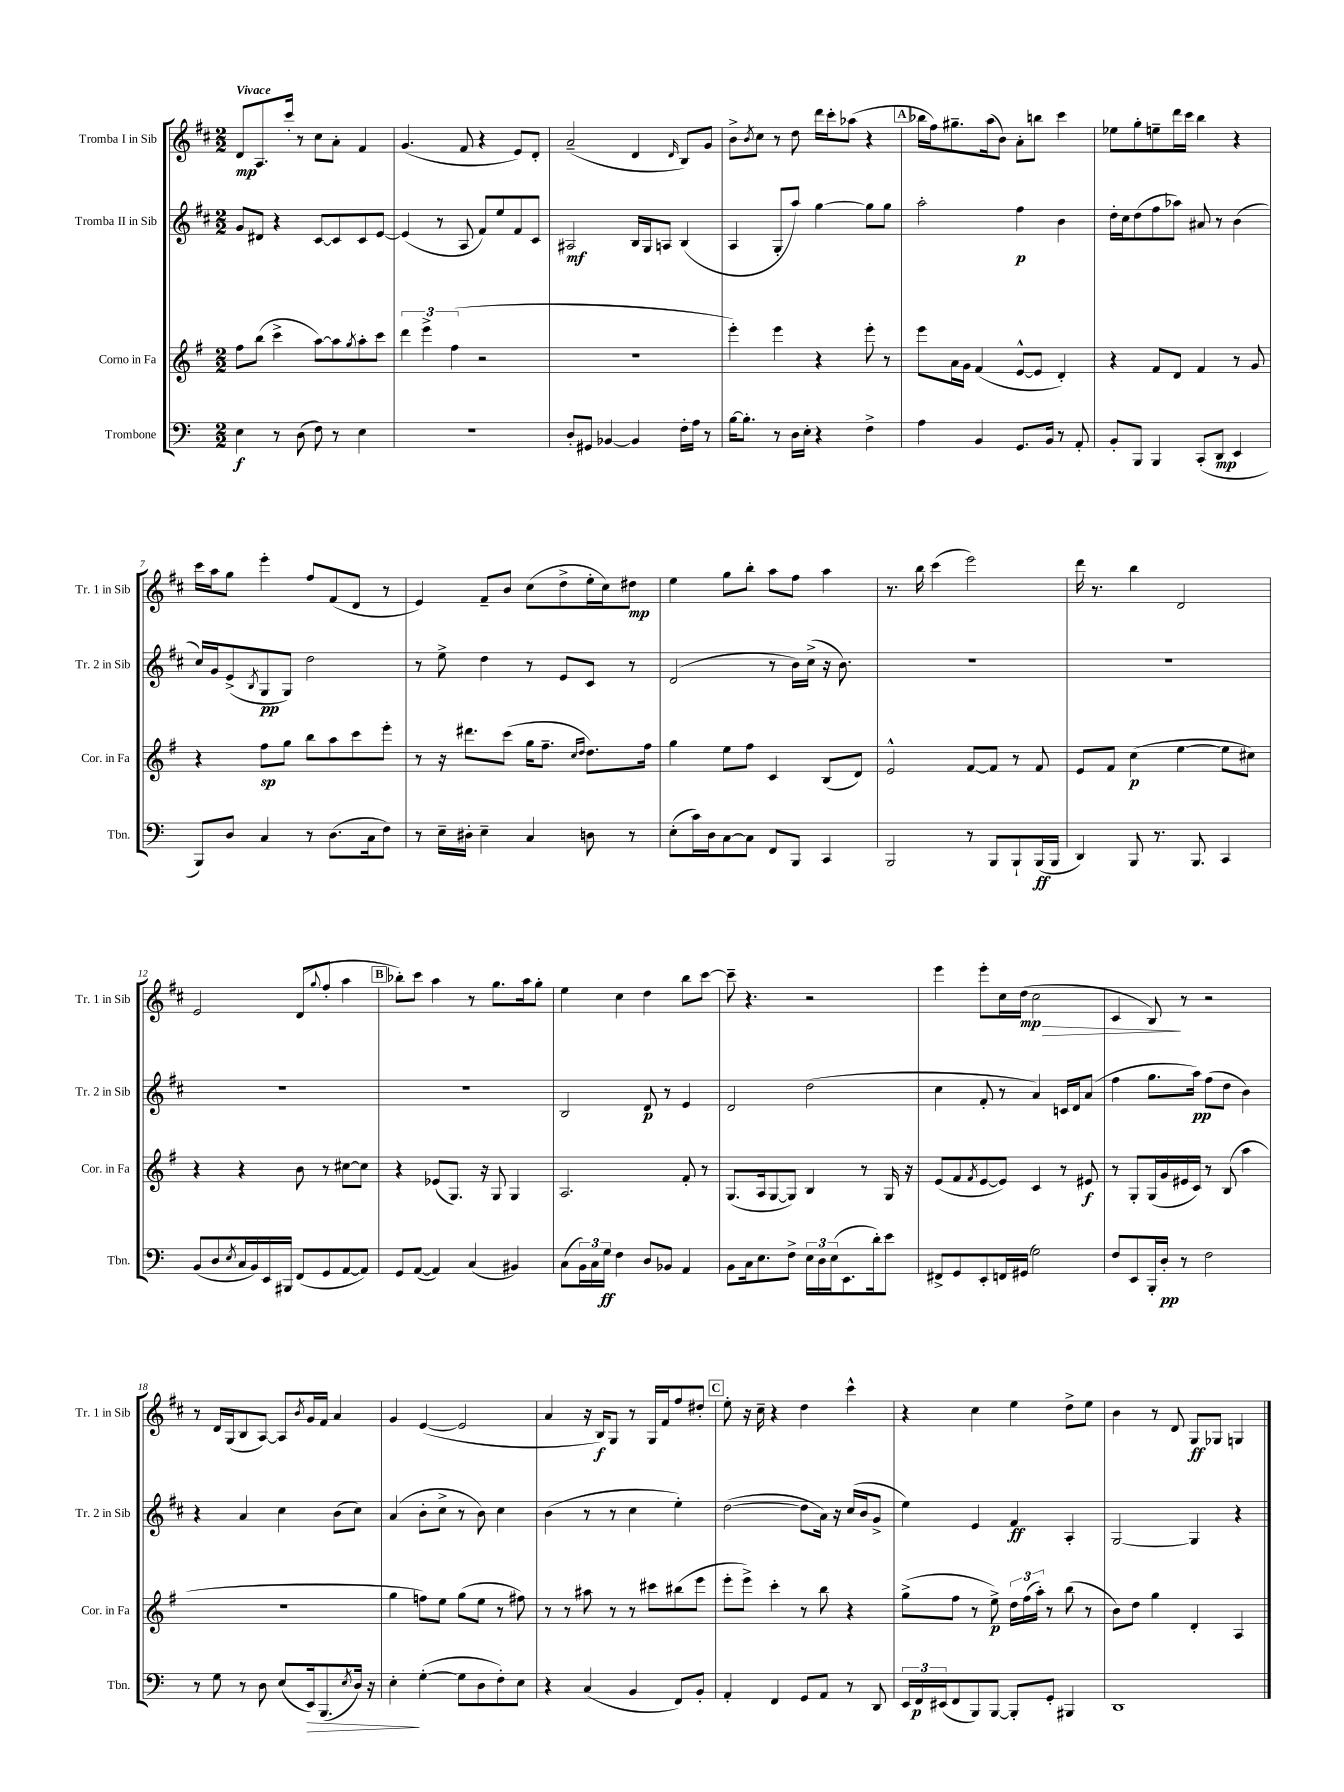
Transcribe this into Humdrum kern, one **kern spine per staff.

**kern	**kern	**kern	**kern
*staff4	*staff3	*staff2	*staff1
*clefF4	*clefG2	*clefG2	*clefG2
*k[]	*k[f#]	*k[f#c#]	*k[f#c#]
*M2/2	*M2/2	*M2/2	*M2/2
4E	8ff#	8g	8d
.	(8bb	8d#	8.A
8r	4ccc^	4r	.
.	.	.	16ccc#'
(8D	.	.	8r
8F)	[8aa)	[8c#	8cc#
8r	8aa]	8c#]	8a'
.	8qgg	.	.
4E	8aa'	8c#	4f#
.	8ccc	[8e	.
=	=	=	=
1r	6ddd	(4e]	(4.g
.	6eee^	.	.
.	.	8r	.
.	(6ff#	.	.
.	.	8A	8f#
.	2r	8f#)	4r
.	.	8ee	.
.	.	8f#	8e)
.	.	8c#	8d'
=	=	=	=
8D'	1r	2A#	(2a~
8GG#	.	.	.
[4BB-	.	.	.
4BB-]	.	16B	4d
.	.	16G	.
.	.	8A	.
.	.	.	16qqd
16F'	.	(4B	8B)
16A	.	.	.
8r	.	.	8g
=	=	=	=
[16B	4eee')	4A	8b^
8.B']	.	.	.
.	.	.	8qb
.	.	.	8cc#
8r	4eee	8G'	8r
16D	.	8aa)	8dd
16E'	.	.	.
4r	4r	[4gg	16ddd
.	.	.	16ccc#'
.	.	.	(8aa-
4F^	8eee'	8gg]	4r
.	8r	8gg	.
=	=	=	=
4A	8eee	2aa'	16bb-
.	.	.	16ff#)
.	16a	.	8.gg#~
.	16g	.	.
4BB	(4f#	.	.
.	.	.	(16aa
.	.	.	8b)
8.GG	[8e^^	4ff#	8a'
.	8e]	.	8bb
16BB	.	.	.
8r	4d')	4b	4ccc#
8AA'	.	.	.
=	=	=	=
8BB'	4r	16dd'	8ee-
.	.	16cc#	.
8BBB	.	(8dd	8gg'
4BBB	8f#	8ff#	8ee~
.	8d	8aa-)	16ddd
.	.	.	16ccc#
(8CC'	4f#	8a#	4bb
8DD	.	8r	.
4EE	8r	(4b	4r
.	8g	.	.
=	=	=	=
8BBB)	4r	16cc#)	16ccc#
.	.	16g	16aa
8D	.	(8e^	8gg
.	.	8qB	.
4C	8ff#	8G	4eee'
.	8gg	8G)	.
8r	8bb	2dd	8ff#
(8.D	8aa	.	(8f#
.	8ccc	.	8d
16C	.	.	.
8F)	8eee'	.	8r
=	=	=	=
8r	8r	8r	4e)
16E~	16r	8ee^	.
16D#'	8.ddd#	.	.
4E~	.	4dd	8f#~
.	(8ccc	.	8b
4C	16gg	8r	(8cc#
.	8.ff#~	.	.
.	.	8e	8dd^
.	16qqcc	.	.
.	16qqdd	.	.
8D	8.dd)	8c#	16ee'
.	.	.	16cc#)
8r	.	8r	8dd#
.	16ff#	.	.
=	=	=	=
(8E'	4gg	(2d	4ee
16c)	.	.	.
16D	.	.	.
[8C	8ee	.	8gg
8C]	8ff#	.	8bb'
8FF	4c	8r	8aa
8BBB	.	16b)	8ff#
.	.	(16cc#^	.
4CC	(8B	16r	4aa
.	.	8.b)	.
.	8d)	.	.
=	=	=	=
2BBB	2e^^	1r	8.r
.	.	.	16bb
.	.	.	(4ccc#
8r	[8f#	.	2eee)
8BBB	8f#]	.	.
8BBB`	8r	.	.
(16BBB	8f#	.	.
16BBB	.	.	.
=	=	=	=
4DD)	8e	1r	16ddd
.	.	.	8.r
.	8f#	.	.
8BBB	(4cc	.	4bb
8.r	.	.	.
.	[4ee	.	2d
8.BBB	.	.	.
4CC	8ee]	.	.
.	8cc#)	.	.
=	=	=	=
(8BB	4r	1r	2e
8D	.	.	.
8qE	.	.	.
16C	4r	.	.
16BB)	.	.	.
16EE	.	.	.
16BBB#	.	.	.
(8FF	8b	.	(8d
.	.	.	8qqgg
8GG	8r	.	8ff#'
[8AA	[8cc#	.	4aa
8AA])	8cc#]	.	.
=	=	=	=
8GG	4r	1r	8bb-')
([8AA	.	.	8ccc#
4AA])	(8e-	.	4aa
.	8.G)	.	.
(4C	.	.	8r
.	16r	.	.
.	8G	.	8.gg
4BB#)	4G	.	.
.	.	.	16aa
.	.	.	8gg'
=	=	=	=
(8C	2.A	2B	4ee
24BB)	.	.	.
24C	.	.	.
24G	.	.	.
4F	.	.	4cc#
8D	.	8d	4dd
8BB-	.	8r	.
4AA	8f#'	4e	8bb
.	8r	.	[8ccc#
=	=	=	=
8BB	(8.G	2d	8ccc#~]
16C	.	.	4.r
8.E	16A	.	.
.	[8G	.	.
8F^	8G])	.	.
24E	4B	(2dd	2r
24D	.	.	.
(24E	.	.	.
8.EE	.	.	.
.	8r	.	.
16d')	.	.	.
8e	16G	.	.
.	16r	.	.
=	=	=	=
8FF#^	(8e	4cc#	4eee
8GG	8f#	.	.
.	8qf#	.	.
8EE'	[8e	8f#'	8eee'
16FF	8e])	8r	16cc#
(16GG#	.	.	(16dd
2G)	4c	4a)	2cc#
.	8r	16c	.
.	.	16d	.
.	8e#	(8a	.
=	=	=	=
8F	8r	4ff#	4c#
8EE	8G'	.	.
16BBB'	(16G	8.gg	8B)
16D'	16g	.	.
8r	16e#	.	8r
.	16c)	16aa)	.
2F	8r	(8ff#	2r
.	(8B	8dd	.
.	4aa	4b)	.
=	=	=	=
8r	1r	4r	8r
8G	.	.	16d
.	.	.	(16G
8r	.	4a	8B
8D	.	.	[8A)
(8E	.	4cc#	8A]
.	.	.	8qb
16EE)	.	.	16g
(8.BBB	.	.	16f#
.	.	(8b	4a
8qE	.	.	.
16D)	.	8cc#)	.
16r	.	.	.
=	=	=	=
4E'	4gg	(4a	4g
([4G'	8ff)	8b'	([4e
.	8ee	8cc#^	.
8G]	(8gg	8r	2e]
8D	8ee	8b)	.
8F')	8r	4cc#	.
8E	8ff#)	.	.
=	=	=	=
4r	8r	(4b	4a
.	8r	.	.
(4C	8aa#	8r	16r
.	.	.	16B)
.	8r	8r	8G
4BB	8r	4cc#	8r
.	8ccc#	.	16G
.	.	.	16f#
8FF)	(8bb#	4ee')	8ff#
8BB'	8eee	.	8dd#'
=	=	=	=
4AA'	8eee'	([2dd	8ee'
.	8eee^)	.	16r
.	.	.	16cc#~
4FF	4ccc'	.	4r
8GG	8r	8dd]	4dd
8AA	8bb	16a)	.
.	.	16r	.
8r	4r	(16cc#	4ccc#^^
.	.	16b	.
8DD	.	8g^	.
=	=	=	=
24EE	(8gg^	4ee)	4r
24FF	.	.	.
(24EE#	.	.	.
8FF	8ff#	.	.
8BBB)	8r	4e	4cc#
[8BBB	8ee^)	.	.
8BBB']	24dd	4f#	4ee
.	(24ff#	.	.
.	24aa')	.	.
8GG'	8r	.	.
4BBB#	(8bb	4A'	8dd^
.	8r	.	8ee
=	=	=	=
1DD	8b)	[2G	4b
.	8dd	.	.
.	4gg	.	8r
.	.	.	8d
.	4d'	4G]	8G
.	.	.	8G-
.	4A	4r	4G
==	==	==	==
*-	*-	*-	*-
